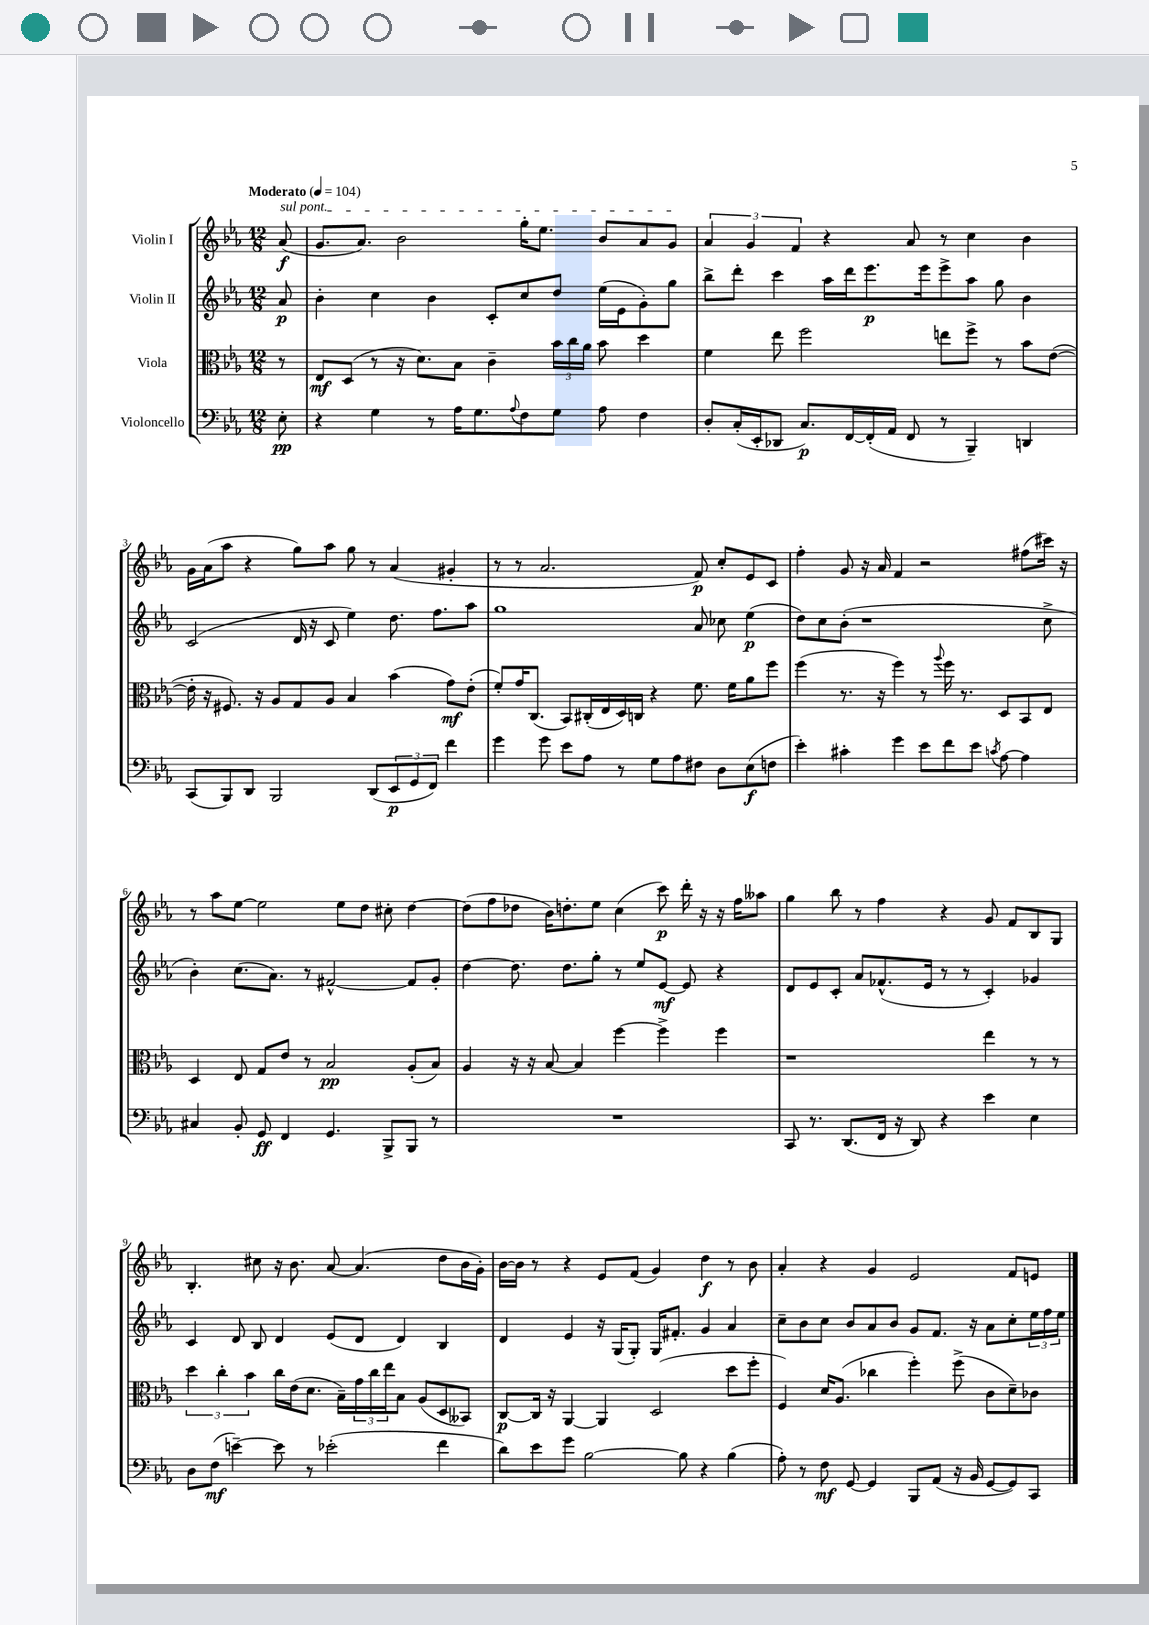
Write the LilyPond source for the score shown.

<<
\new StaffGroup <<
\new Staff = "s0" \with { instrumentName = "Violin I" } {
    \clef treble \key ees \major \numericTimeSignature \time 12/8 \partial 8 \tempo "Moderato" 4 = 104
    \once \override TextSpanner.bound-details.left.text = \markup { \italic "sul pont." } aes'8\f\startTextSpan( |
    g'8. aes'8.) bes'2 g''16-. ees''8. bes'8 aes'8 g'8\stopTextSpan |
    \tuplet 3/2 { aes'4 g'4 f'4 } r4 aes'8 r8 c''4 bes'4 |
    g'16 aes'16( aes''8 r4 g''8) aes''8 g''8 r8 aes'4( gis'4-. |
    r8 r8 aes'2. f'8\p) c''8-. ees'8 c'8 |
    f''4-. g'8 r16 aes'16 f'4 r2 fis''8( cis'''16) r16 |
    r8 aes''8 ees''8~ ees''2 ees''8 d''8 cis''8-. d''4~ |
    d''8( f''8 des''8 bes'16) d''8.-. ees''8 c''4( c'''8\p) d'''16-. r16 r16 f''16 aeses''8 |
    g''4 bes''8 r8 f''4 r4 g'8 f'8 bes8 g8 |
    bes4.-. cis''8 r16 bes'8. aes'8~ aes'4.( d''8 bes'16 g'16-.) |
    bes'16~ bes'16 r8 r4 ees'8 f'8( g'4) d''4\f r8 bes'8 |
    aes'4-. r4 g'4 ees'2 f'8 e'8 \bar "|." |
}
\new Staff = "s1" \with { instrumentName = "Violin II" } {
    \clef treble \key ees \major \numericTimeSignature \time 12/8 \partial 8
    aes'8\p |
    bes'4-. c''4 bes'4 c'8-. c''8 d''8 ees''16( ees'16 g'8-.) g''8 |
    bes''8-> d'''8-. c'''4 aes''16 d'''16 ees'''8.\p ees'''16 ees'''8-> aes''8 g''8 bes'4 |
    c'2( d'16 r16 c'8 ees''4) d''8. f''8. aes''8 |
    g''1 aes'8 ces''8 ees''4\p( |
    d''8) c''8 bes'8-.( r1 c''8-> |
    bes'4-.) c''8.( aes'8.) r8 fis'2~-^ fis'8 g'8-. |
    d''4~ d''8. d''8. g''8-. r8 ees''8 ees'8~\mf ees'8 r4 |
    d'8 ees'8 c'8-. aes'8 fes'8.-^( ees'16 r8 r8 c'4-.) ges'4 |
    c'4 d'8 bes8 d'4 ees'8( d'8 d'4) bes4 |
    d'4 ees'4 r16 g16( g8-.) g16 fis'8.-. g'4 aes'4 |
    c''8-- bes'8 c''8 bes'8 aes'8 bes'8 g'8 f'8. r16 aes'8 c''8-. \tuplet 3/2 { ees''16 f''16 ees''16 } \bar "|." |
}
\new Staff = "s2" \with { instrumentName = "Viola" } {
    \clef alto \key ees \major \numericTimeSignature \time 12/8 \partial 8
    r8 |
    ees8\mf d8( r8 r16 d'8.) bes8 c'4-- \tuplet 3/2 { bes'16 c''16 aes'16 } bes'8 d''4 |
    f'4 ees''8 f''2 e''8 f''8-> r8 bes'8 ees'8~( |
    ees'16-. r16 fis8.) r16 aes8 g8 aes8 bes4 bes'4( g'8\mf) ees'8-.( |
    f'8-.) g'16 c8.( bes,8) cis16-.( ees16 d16) c16 r4 f'8. f'16 aes'8 f''8 |
    f''4( r8. r16 f''4) r8 \appoggiatura { aes''8 } f''16 r8. d8 bes,8 ees8 |
    d4 ees8 g8 ees'8 r8 bes2\pp aes8-.( bes8) |
    aes4 r16 r16 bes8~ bes4 f''4~ f''4-> f''4 |
    r1 ees''4 r8 r8 |
    \tuplet 3/2 { d''4 c''4-. bes'4 } c''16 ees'16( d'8. bes16--) \tuplet 3/2 { g'16 c''16 ees''16 } bes8 aes8( d8 beses,8) |
    c8~\p c16 r16 aes,4~ aes,4 d2( d''8 f''8-. |
    f4) d'16 aes8.( ces''4 f''4-.) f''8->( c'8 d'8--) ces'8 \bar "|." |
}
\new Staff = "s3" \with { instrumentName = "Violoncello" } {
    \clef bass \key ees \major \numericTimeSignature \time 12/8 \partial 8
    ees8-.\pp |
    r4 g4 r8 aes16 g8. \appoggiatura { aes8 } f8 g8 aes8 f4 |
    d8-. c16-.( ees,16-. des,8 c8.\p) f,16~ f,16-.( aes,16 f,8 r8 bes,,4--) d,4 |
    c,8( bes,,8) d,8 bes,,2 d,8( \tuplet 3/2 { ees,8\p g,8 f,8) } f'4 |
    g'4 g'8 ees'8 aes8 r8 g8 aes8 fis8 d8 ees8\f( f8 |
    ees'4-.) cis'4-. g'4 ees'8 f'8 ees'8 \acciaccatura { c'8 } aes8~ aes4 |
    cis4 bes,8-. g,8\ff f,4 g,4. bes,,8-> bes,,8 r8 |
    R1. |
    c,8 r8. d,8.( f,16 r16 d,8) r4 ees'4 ees4 |
    d8 f8\mf( e'4~--) e'8 r8 ees'2-.( f'4 |
    d'8) ees'8 g'8 bes2~ bes8 r4 bes4( |
    aes8-.) r8 f8\mf g,8~ g,4 bes,,8 aes,8( r16 bes,16 g,8~ g,8) c,8 \bar "|." |
}
>>
>>
